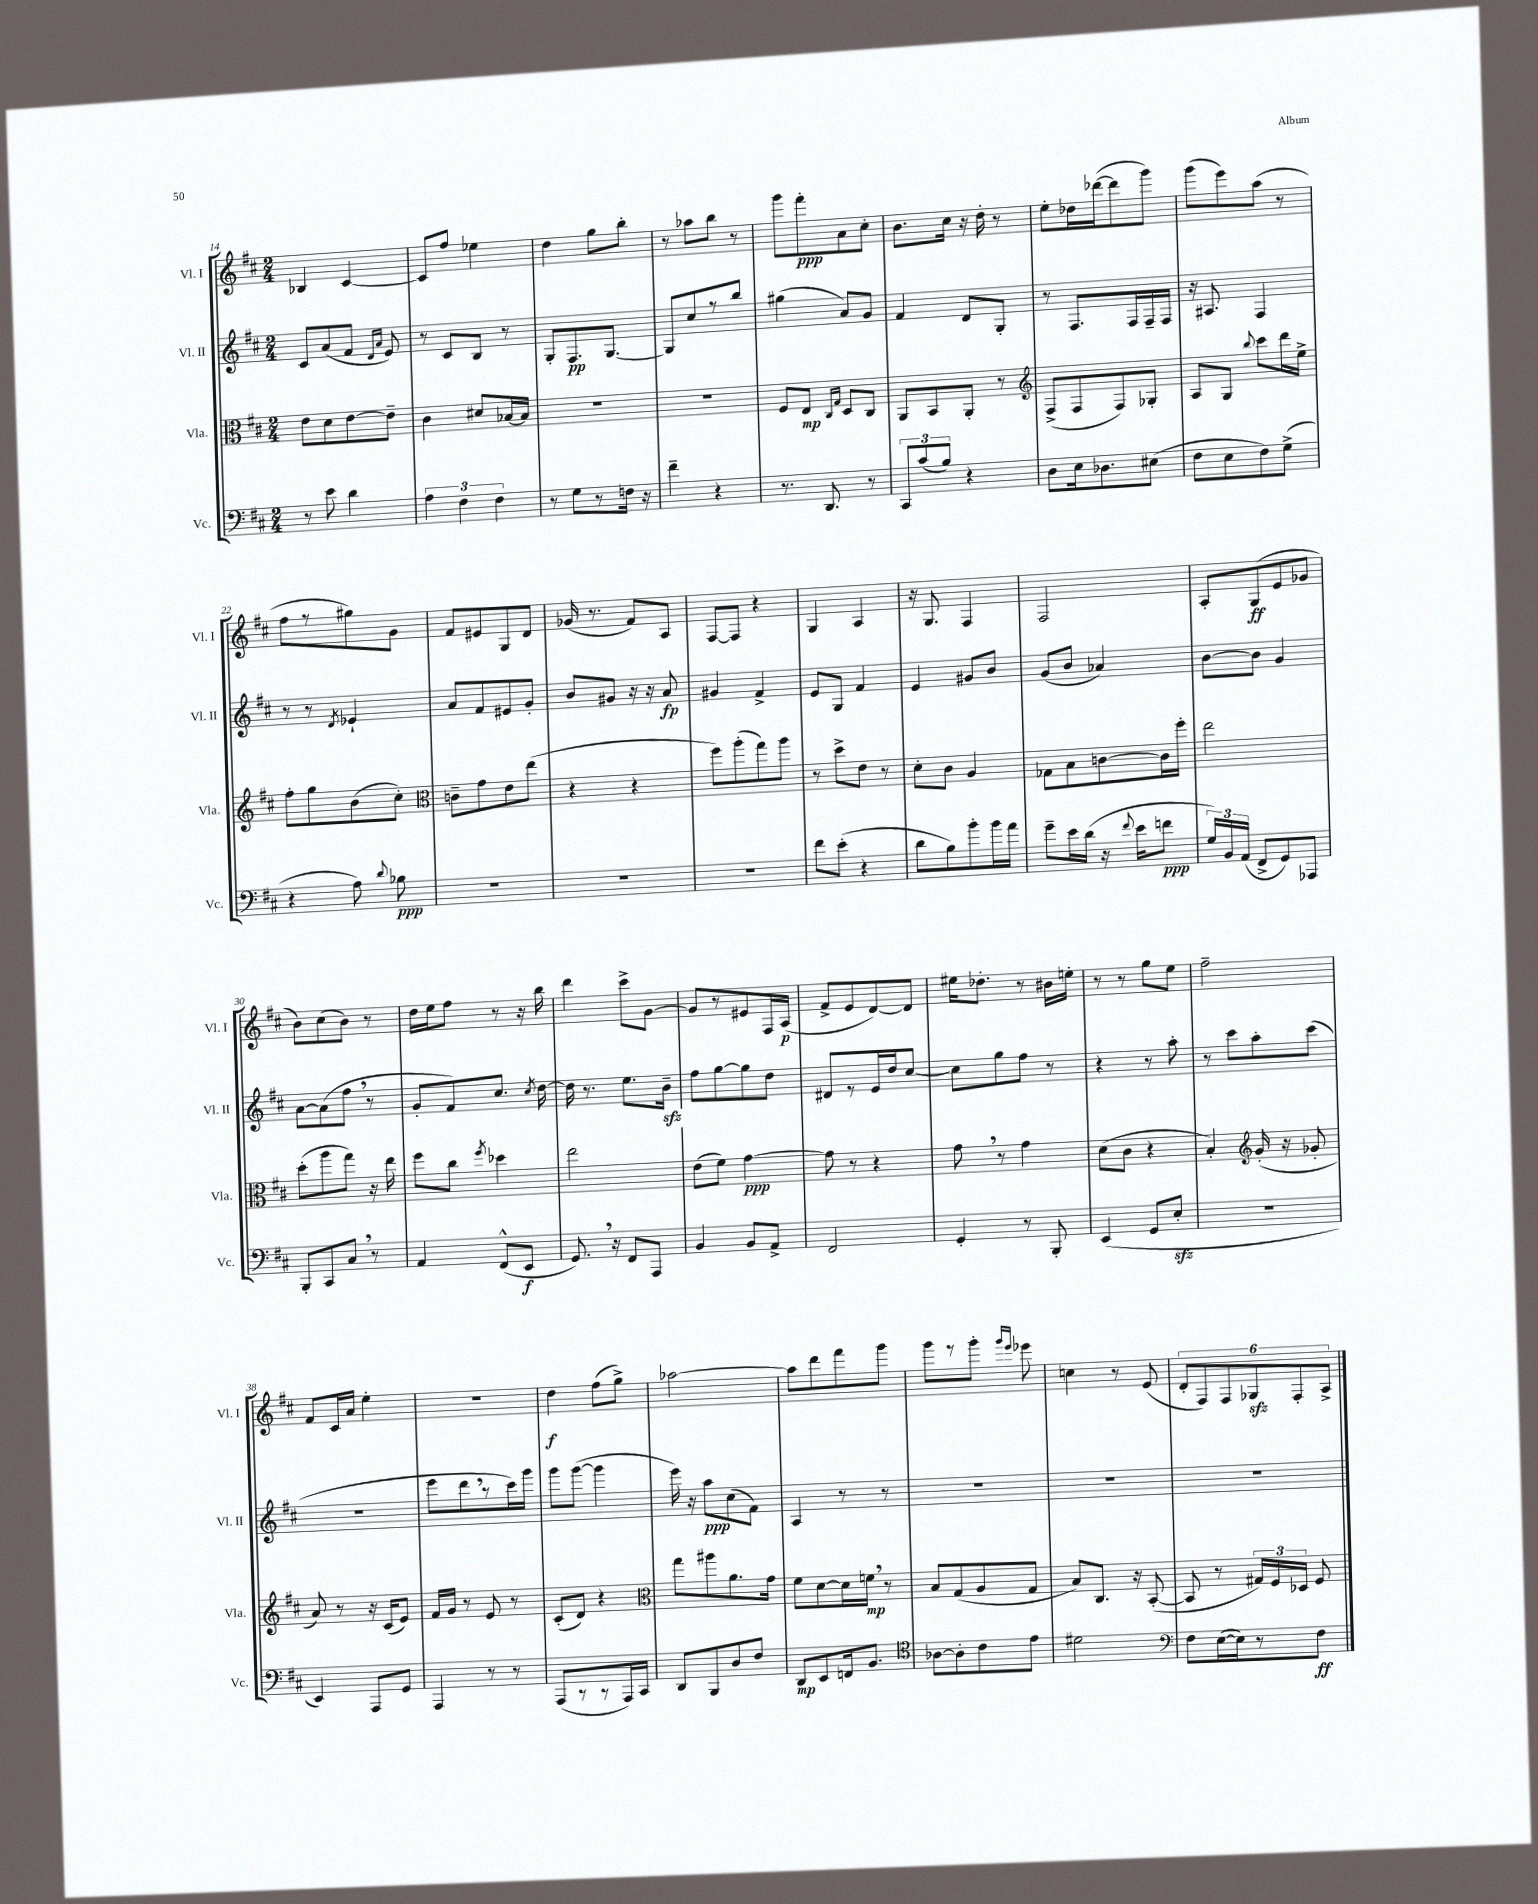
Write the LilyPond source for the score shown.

<<
\new StaffGroup <<
\new Staff = "s0" \with { instrumentName = "Vl. I" shortInstrumentName = "Vl. I" } {
    \clef treble \key d \major \numericTimeSignature \time 2/4
    \autoBeamOff bes4 cis'4~ |
    cis'8[ fis''8] ees''4 |
    d''4 g''8[ b''8]-. |
    r8 aes''8[ b''8] r8 |
    g'''8[ fis'''8-.\ppp a'8 cis''8]-. |
    b'8.[ cis''16] r16 d''16-. r8 |
    e''8[-. des''16 des'''16~( des'''8 g'''8]) |
    g'''8[( e'''8) a''8]( r8 |
    fis''8[ r8 gis''8) g'8] |
    fis'8[ eis'8 g8 d'8] |
    ges'16( r8. fis'8[) a8] |
    fis8[~ fis8] r4 |
    g4 a4 |
    r16 g8. fis4 |
    fis2 |
    a8[-. g8\ff( e'8 ges'8] |
    b'8[) cis''8( b'8]) r8 |
    d''16[ e''16 fis''8] r8 r16 b''16 |
    d'''4 cis'''8[-> g'8]~ |
    g'8[ r8 eis'8 fis16 a16]\p( |
    fis'8[-> e'8 d'8~) d'8] |
    eis''16[ des''8.]-. r8 bis'16[ e''16]-. |
    r8 r8 g''8[ e''8] |
    fis''2-- |
    fis'8[ cis'16 a'16] e''4-. |
    R2 |
    d''4\f fis''8[( g''8]->) |
    aes''2~ |
    aes''8[ d'''8 fis'''8 g'''8] |
    g'''8[ r8 g'''8]-. \grace { g'''16[ e'''16] } ees'''8 |
    c''4 r8 e'8( |
    \tuplet 6/4 { d'8[-. fis8) fis8 ges8\sfz fis8-. a8]-> } \bar "|." |
}
\new Staff = "s1" \with { instrumentName = "Vl. II" shortInstrumentName = "Vl. II" } {
    \clef treble \key d \major \numericTimeSignature \time 2/4
    \autoBeamOff cis'8[ a'8( fis'8] \grace { d'16[ a'16] } e'8) |
    r8 cis'8[ b8] r8 |
    g8[-. fis8.\pp g8.]~ |
    g8[ cis''8 r8 b''8] |
    gis''4( a'8[) g'8] |
    fis'4 d'8[ g8]-. |
    r8 fis8.[ fis16 fis16-- fis16] |
    r16 ais8. fis4 |
    r8 r8 \acciaccatura { d'8 } ees'4-! |
    a'8[ fis'8 eis'8 g'8]-. |
    b'8[ gis'8] r16 r16 a'8\fp |
    gis'4 fis'4-> |
    e'8[ g8] fis'4 |
    e'4 gis'8[ b'8] |
    g'8[( b'8] aes'4) |
    b'8[~ b'8] g'4 |
    a'8[~ a'8( fis''8] \breathe r8 |
    g'8[-. fis'8) cis''8.] \acciaccatura { cis''8 } d''16~ |
    d''16 r8. e''8.[ b'16]--\sfz |
    fis''8[ g''8~ g''8 d''8] |
    dis'8[ r8 e'16 d''16 cis''8]~ |
    cis''8[ g''8 fis''8] r8 |
    r4 r8 a''8-. |
    r8 cis'''8[ a''8-. cis'''8]( |
    R2 |
    e'''8[ d'''8 \breathe r8 cis'''16) g'''16] |
    g'''8[ g'''8]~( g'''4 |
    e'''16) r16 a''8[\ppp cis''8( fis'8]) |
    a4 r8 r8 |
    R2 |
    R2 |
    R2 \bar "|." |
}
\new Staff = "s2" \with { instrumentName = "Vla." shortInstrumentName = "Vla." } {
    \clef alto \key d \major \numericTimeSignature \time 2/4
    \autoBeamOff e'8[ d'8 e'8~ e'8]-- |
    cis'4 dis'8[ bes16~ bes16] |
    R2 |
    R2 |
    fis8[ e8]\mp \grace { cis16[ g16] } d8[ cis8] |
    a,8[ b,8 a,8]-. r8 |
    \clef treble fis8[->( fis8 fis8) ges8]-. |
    a8[ g8] \appoggiatura { b''8 } cis'''8[ d'''16 e''16]-> |
    fis''8[-. g''8 b'8( cis''8]-.) |
    \clef alto c'8[-- g'8 e'8 e''8]( |
    r4 r4 |
    fis''8[) a''8-.( g''8) a''8] |
    r8 d''8[-> e'8] r8 |
    d'8[-. cis'8] a4 |
    ges8[ b8 c'8~ c'16 fis''16]-. |
    e''2 |
    d''8[-.( a''8 g''8]) r16 e''16 |
    fis''8[ cis''8] \acciaccatura { fis''8 } des''4 |
    e''2 |
    e'8[( fis'8]) g'4~\ppp |
    g'8 r8 r4 |
    g'8 \breathe r8 g'4 |
    d'8[( cis'8] r4 |
    b4-.) \clef treble g'16-.( r16 ges'8-. |
    a'8) r8 r16 cis'16[( e'8]) |
    fis'16[ g'16] r8 e'8 r8 |
    cis'8[-.( d'8]) r4 |
    \clef alto g''8[ ais''8 a'8. g'16] |
    fis'8[ d'8~ d'16 f'16]\mp \breathe r8 |
    b8[ g8( a8 g8] |
    b8[) cis8.] r16 b,8~-.( |
    b,8 r8 \tuplet 3/2 { gis16[) fis16 des16] } fis8 \bar "|." |
}
\new Staff = "s3" \with { instrumentName = "Vc." shortInstrumentName = "Vc." } {
    \clef bass \key d \major \numericTimeSignature \time 2/4
    \autoBeamOff r8 e'8 d'4 |
    \tuplet 3/2 { a4 fis4 fis4 } |
    r8 g8[ r8 f16] r16 |
    fis'4-- r4 |
    r8. d,8. r8 |
    \tuplet 3/2 { cis,8[ cis'8( b8]) } r4 |
    d8[ e16 des8. eis8]( |
    fis8[ e8 fis8) g8]->( |
    r4 a8) \appoggiatura { d'8 } bes8\ppp |
    R2 |
    R2 |
    R2 |
    fis'8[ e'8]-.( r4 |
    d'8[ b8) b'8-. b'16 a'16] |
    g'8[-- e'16 d'16]( r16 \appoggiatura { fis'8 } e'16[ f'8]\ppp |
    \tuplet 3/2 { g16[) b,16 a,16]( } fis,8[-> g,8) aes,,8] |
    b,,8[-. cis,8 cis8] \breathe r8 |
    a,4 fis,8[-^( e,8]\f |
    g,8.) \breathe r16 fis,8[ a,,8] |
    b,4 b,8[ a,8]-> |
    fis,2 |
    g,4-. r8 b,,8-. |
    e,4( g,8[ e8]-.\sfz |
    R2 |
    e,4) a,,8[ g,8] |
    a,,4 r8 r8 |
    a,,8[( r8 r8 a,,16) cis,16] |
    d,8[ b,,8 d8 fis8] |
    d,8[\mp e,8 f,16 b,8.] |
    \clef tenor aes8[~ aes8-. cis'8 e'8] |
    dis'2 |
    \clef bass fis8[ e16~( e16) r8 fis8]\ff \bar "|." |
}
>>
>>
\layout { \context { \Score currentBarNumber = #14 } }
